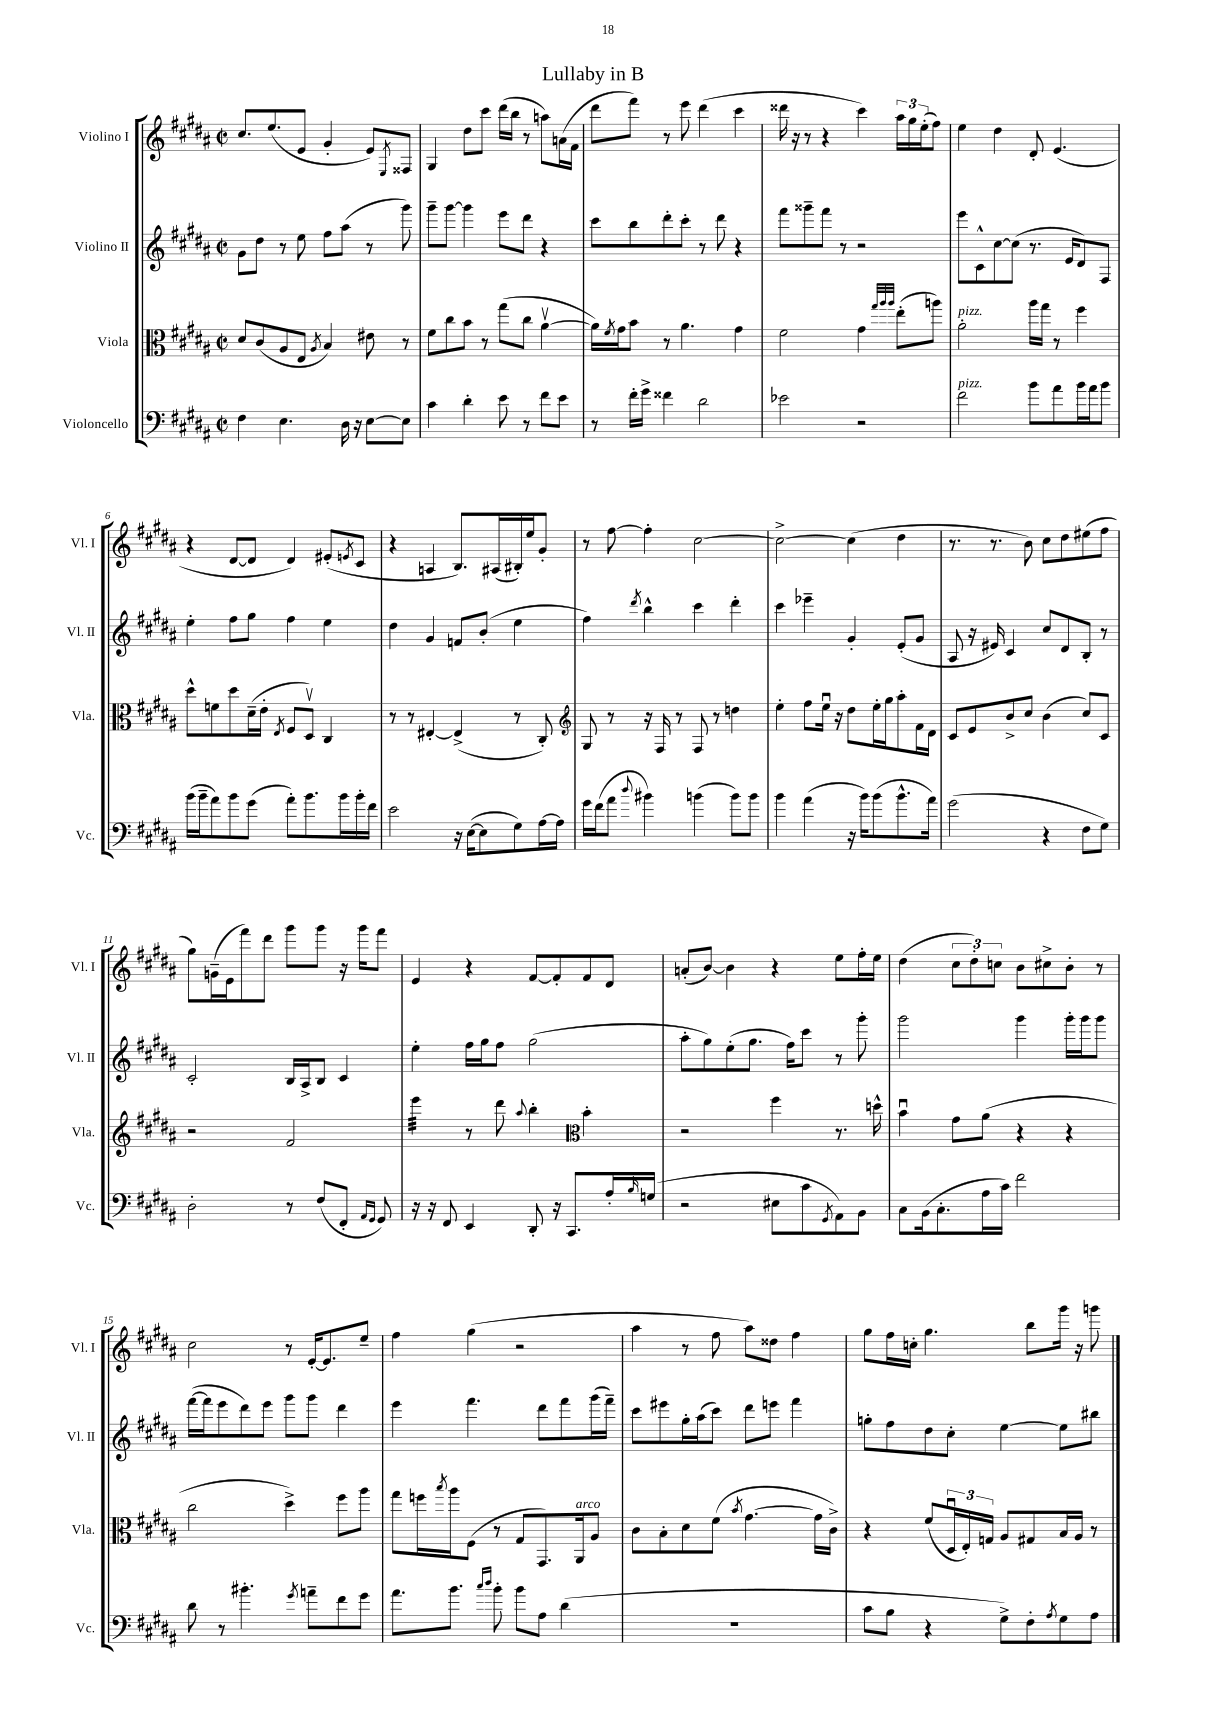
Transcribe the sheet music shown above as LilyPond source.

\header { title = "Lullaby in B" }
<<
\new StaffGroup <<
\new Staff = "s0" \with { instrumentName = "Violino I" shortInstrumentName = "Vl. I" } {
    \clef treble \key b \major \defaultTimeSignature \time 2/2
    cis''8. e''8.( e'8 gis'4-. e'8) \acciaccatura { e8 } fisis8 |
    gis4 dis''8 cis'''8 dis'''16( b''16 r8 a''8) a'16( fis'16 |
    dis'''8 fis'''8) r8 e'''8 dis'''4( cis'''4 |
    disis'''16 r16 r8 r4 cis'''4) \tuplet 3/2 { ais''16 gis''16 e''16-.( } fis''8) |
    e''4 dis''4 dis'8-. e'4.( |
    r4 dis'8~ dis'8 dis'4) eis'8-.( \acciaccatura { e'8 } cis'8 |
    r4 a4 b8.) ais16( bis16-.) e''16 gis'8-. |
    r8 fis''8~ fis''4-. cis''2~ |
    cis''2~-> cis''4( dis''4 |
    r8. r8. b'8) cis''8 dis''8 eis''8( fis''8 |
    gis''8) g'16--( e'16 fis'''8) dis'''8 gis'''8 gis'''8 r16 gis'''16 fis'''8 |
    e'4 r4 fis'8~ fis'8-. fis'8 dis'8 |
    a'8-.( b'8~) b'4 r4 e''8 fis''16-. e''16 |
    dis''4( \tuplet 3/2 { cis''8 dis''8-.) c''8 } b'8 cis''8-> b'8-. r8 |
    cis''2 r8 e'16~-. e'8. e''8-- |
    fis''4 gis''4( r2 |
    ais''4 r8 fis''8 ais''8) disis''8 fis''4 |
    gis''8 fis''16 c''16-. gis''4. b''8 gis'''16 r16 g'''8 \bar "|." |
}
\new Staff = "s1" \with { instrumentName = "Violino II" shortInstrumentName = "Vl. II" } {
    \clef treble \key b \major \defaultTimeSignature \time 2/2
    gis'8 dis''8 r8 e''8 fis''8 ais''8( r8 gis'''8) |
    gis'''8-- gis'''8~ gis'''4 e'''8 dis'''8 r4 |
    cis'''8 b''8 dis'''8-. cis'''8-. r8 dis'''8 r4 |
    fis'''8 gisis'''8-- fis'''8 r8 r2 |
    e'''8 cis'8-^ cis''8~ cis''8( r8. e'16 dis'8) fis8 |
    e''4-. fis''8 gis''8 fis''4 e''4 |
    dis''4 gis'4 f'8 b'8-.( e''4 |
    fis''4) \acciaccatura { dis'''8 } b''4-^ cis'''4 dis'''4-. |
    cis'''4 ees'''4-- gis'4-. e'8-.( gis'8 |
    ais8 r16 eis'16) cis'4 cis''8 dis'8 b8-. r8 |
    cis'2-. b16 ais16-> b8 cis'4 |
    e''4-. fis''16 gis''16 fis''8 gis''2( |
    ais''8-. gis''8) e''8-.( gis''8. fis''16) cis'''8 r8 gis'''8-. |
    gis'''2 gis'''4 gis'''16-. gis'''16 gis'''8 |
    fis'''16~( fis'''16 e'''8 dis'''8) e'''8 gis'''8 gis'''8 dis'''4 |
    e'''4 fis'''4. dis'''8 fis'''8 gis'''16( fis'''16--) |
    cis'''8 eis'''8 gis''16-. ais''16( cis'''8) dis'''8 e'''8 fis'''4 |
    g''8-. fis''8 dis''8 cis''8-. e''4~ e''8 bis''8 \bar "|." |
}
\new Staff = "s2" \with { instrumentName = "Viola" shortInstrumentName = "Vla." } {
    \clef alto \key b \major \defaultTimeSignature \time 2/2
    dis'8 cis'8( ais8 e8 \acciaccatura { ais8 } b4) eis'8 r8 |
    fis'8 cis''8 b'8 r8 gis''8( cis''8 ais'4~\upbow |
    ais'16) \acciaccatura { fis'8 } gis'16 b'8 r8 ais'4. gis'4 |
    fis'2 gis'4 \grace { gis''32 ais''32 ais''32 } e''8-.( a''8) |
    ais'2-.^\markup { \italic "pizz." } ais''16 gis''16 r8 fis''4 |
    dis''8-^ f'8 dis''8 dis'16--( e'16-. \acciaccatura { e8 } fis8 dis8\upbow) cis4 |
    r8 r8 eis4~-. eis4->( r8 cis8-.) |
    \clef treble gis8 r8 r16 fis16 r8 fis8 r8 d''4 |
    e''4-. fis''8 e''16\downbow r16 dis''8 e''16-. gis''16 ais''8-. fis'16 dis'16 |
    cis'8 e'8 b'8-> cis''8 b'4( cis''8) cis'8 |
    r2 fis'2 |
    e'''4:32 r8 dis'''8 \appoggiatura { ais''8 } b''4-. \clef alto b'4-. |
    r2 fis''4 r8. d''16-^ |
    b'4\downbow gis'8 ais'8( r4 r4 |
    cis''2 dis''4->) fis''8 ais''8 |
    gis''8 f''16 \acciaccatura { b''8 } ais''16 fis8( r8 gis8 gis,8.) ais,16^\markup { \italic "arco" } ais8 |
    cis'8 b8-. dis'8 fis'8( \acciaccatura { b'8 } gis'4.~ gis'16 cis'16->) |
    r4 fis'8( \tuplet 3/2 { dis16\downbow e16-.) g16 } ais8 gis8 b16 ais16 r8 \bar "|." |
}
\new Staff = "s3" \with { instrumentName = "Violoncello" shortInstrumentName = "Vc." } {
    \clef bass \key b \major \defaultTimeSignature \time 2/2
    fis4 e4. dis16 r16 e8~ e8 |
    cis'4 dis'4-. e'8 r8 fis'8 e'8 |
    r8 fis'16-. gis'16-> fisis'4 dis'2 |
    ees'2 r2 |
    fis'2^\markup { \italic "pizz." } b'8 ais'8 b'16 ais'16 b'8 |
    b'16( b'16-- ais'8) b'8 gis'8( ais'8-.) b'8. b'16 b'16-. fis'16 |
    e'2 r16 e16~( e8 gis8) ais16~ ais16 |
    gis'16 fis'16( ais'8 \appoggiatura { dis''8 } bis'4) b'4( b'8) b'8 |
    b'4 ais'4( r16 b'16) b'8( b'8.-^ ais'16) |
    gis'2( r4 fis8 gis8) |
    dis2-. r8 fis8( fis,8-. \grace { ais,16 gis,16 } gis,8) |
    r16 r16 fis,8 e,4 dis,8-. r16 cis,8. ais16-. \grace { b16 } g16( |
    r2 eis8 cis'8 \acciaccatura { gis,8 } ais,8) b,8 |
    cis8 b,16( cis8.-. ais16 cis'16) fis'2 |
    dis'8 r8 bis'4.-. \acciaccatura { gis'8 } a'8-- fis'8 gis'8 |
    ais'8. b'8. \grace { cis''16 dis''16 } b'8-. b'8 ais8 dis'4( |
    R1 |
    cis'8 b8 r4 gis8->) fis8-. \acciaccatura { ais8 } gis8 ais8 \bar "|." |
}
>>
>>
